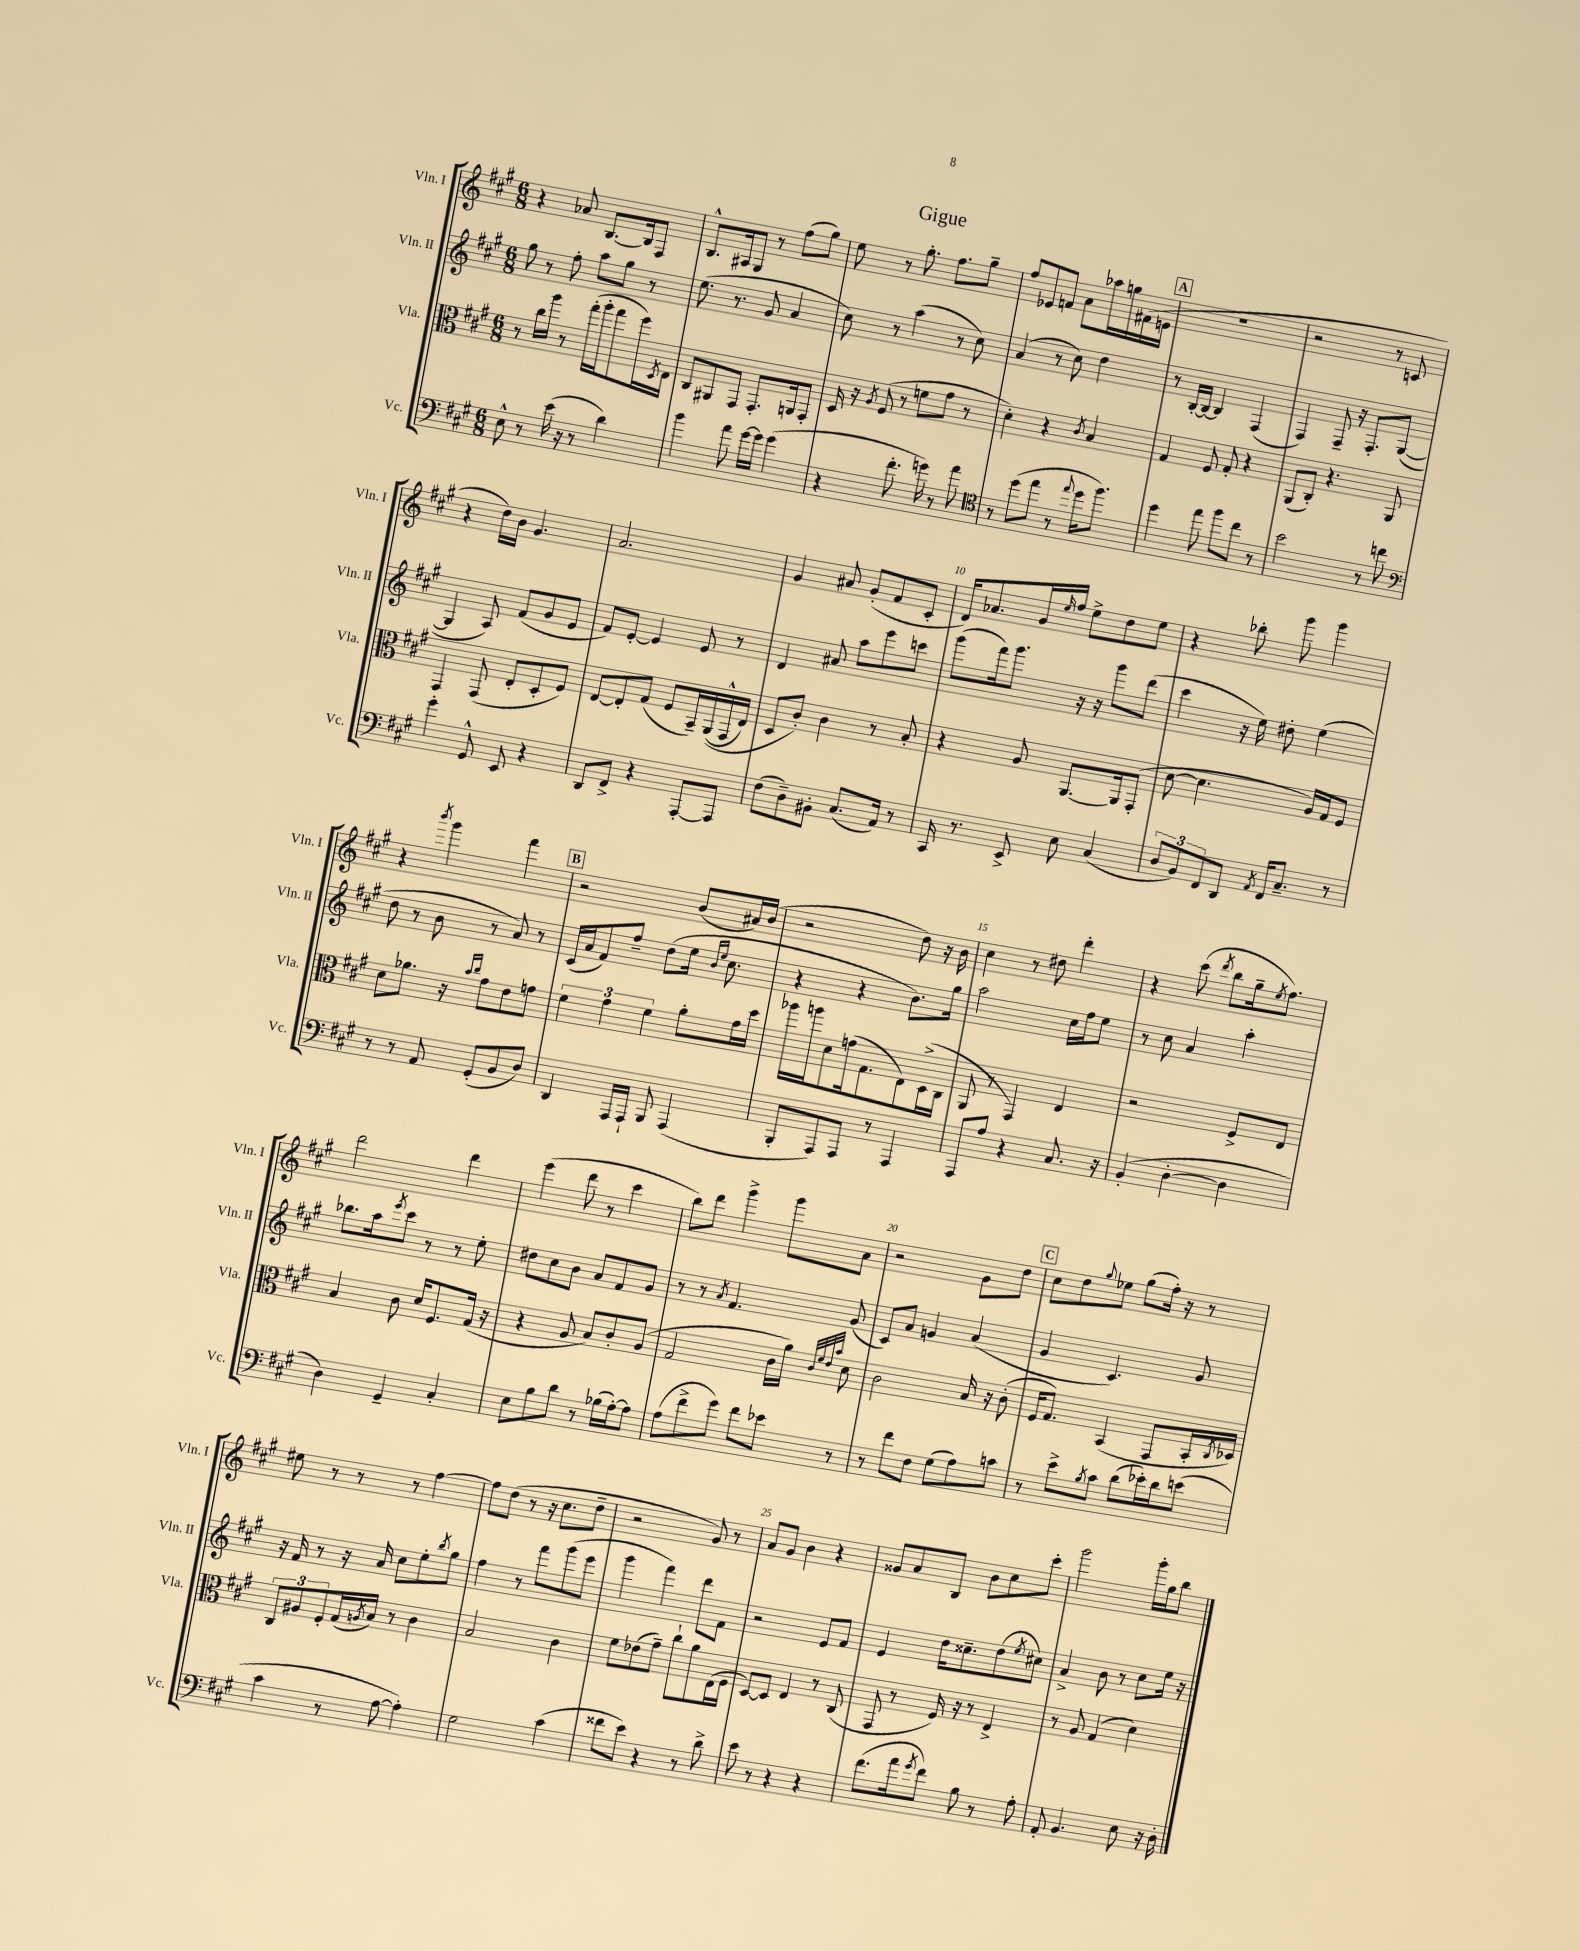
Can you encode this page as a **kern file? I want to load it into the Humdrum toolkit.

**kern	**kern	**kern	**kern
*staff4	*staff3	*staff2	*staff1
*clefF4	*clefC3	*clefG2	*clefG2
*k[f#c#g#]	*k[f#c#g#]	*k[f#c#g#]	*k[f#c#g#]
*M6/8	*M6/8	*M6/8	*M6/8
8E^^	8r	8gg#	4r
8r	16cc#	8r	.
.	16aa	.	.
(16e	8r	8ff#'	8a-
16r	.	.	.
8r	(16gg#'	8aa	[8.B
.	16aa'	.	.
4d)	8gg#	8gg#	.
.	.	.	16B]
.	16ff#)	8r	8F#
.	8qD	.	.
.	16E	.	.
=	=	=	=
4b	8C#	(8.ee	8.B^^
.	8AA#	.	.
.	.	8.r	16A#
8a	8GG#	.	8G#
[16g#	8.GG#'	8g#	8r
16g#]	.	.	.
(4g#	.	4a	(8ff#
.	16AA	.	.
.	8GG#'	.	8gg#)
=	=	=	=
4r	16D	8cc#)	8ee
.	16r	.	.
.	8qA	.	.
.	(8F#	8r	8r
8.f#'	8r	(4aa	8.gg#'
.	8f	.	.
16g)	.	.	8.ff#
8r	8g#	8r	.
8a	8r	8cc#)	8gg#~
=	=	=	=
*clefC4	*	*	*
8r	4d')	(4a	8ff#
(8dd	.	.	8e-
8ee	4r	8r	8f
8r	.	8cc#)	8a
8qqee	8qc#	.	.
16dd	4B	4dd	16aa-
8.ff#)	.	.	16gg
.	.	.	(16f#
.	.	.	16e
=	=	=	=
4dd	4G#	8r	2.r
.	.	[16B'	.
.	.	16B_	.
8ee	8F#	4B]	.
8ff#	8G#'	.	.
8cc#	4r	(4F#	.
8r	.	.	.
=	=	=	=
2b	(8AA	4F#)	2r
.	8C#')	.	.
.	4.r	8F#~	.
.	.	16r	.
.	.	8.F#'	.
8r	.	.	8r
8cc	8AA	([8G#	8c
=	=	=	=
*clefF4	*	*	*
4g#'	4GG#	4G#]	4r
8GG#^^	(8GG#	8A)	16dd)
.	.	.	16b
8EE	8E'	(8f#	4.g#
4r	8D'	8g#	.
.	8F#)	8e	.
=	=	=	=
8DD	[8E	8f#)	2.a
8FF#^	8E']	[8e'	.
4r	(8G#	4e]	.
.	8F#	.	.
[8AAA'	16BB~)	8e	.
.	&((16AA	.	.
8AAA]	16GG#^^	8r	.
.	16E)	.	.
=	=	=	=
(8F#	8D	4d	4g#
8D~)	8c#'&)	.	.
8BB#'	4c#	8a#	8a#
(8.C#	.	8aa	(8g#'
.	8r	8eee	8f#
16AA)	.	.	.
8r	8B'	8ccc	8c#'
=	=	=	=
16CC#	4r	(8ggg#	16d)
8.r	.	.	8.a-
.	.	16fff#)	.
.	.	8.ggg#	.
8EE^	8A	.	16g#
.	.	.	16qqee
.	.	.	16ff#
8E	[8.AA	16r	8ee^
.	.	16r	.
(4C#	.	8ggg#	8dd
.	16AA]	.	.
.	(8GG#'	(8ddd	8ee
=	=	=	=
12D	[8d	4ccc#	4r
12BB)	.	.	.
.	4.d]	.	.
12FF#	.	.	.
8DD	.	16r	8bb-'
.	.	16ee)	.
8qAA	.	.	.
16FF#	.	8dd#'	8ggg#
8.C#~	.	.	.
.	16A)	(4ee	4ggg#
.	16G#	.	.
8r	8F#	.	.
=	=	=	=
8r	8d	8dd	4r
8r	8.a-	8r	.
.	.	.	8qbbb
8AA	.	8b	4ggg#
.	16r	.	.
.	16qqb	.	.
.	16qqcc#	.	.
(8GG#'	8g#	8r	.
8BB	8e	8a)	4fff#
8D)	8g	8r	.
=	=	=	=
4DD	6f#	(16c#	2r
.	.	16a	.
.	.	8f#)	.
.	6g#	.	.
16AAA	.	8ff#~	.
16AAA`	.	.	.
.	6f#	.	.
8BBB	.	(8dd	.
(4AAA	8a'	16ee	(8b
.	.	16qqb	.
.	.	16qqee	.
.	.	8.cc#	.
.	16g#	.	16a#)
.	16dd	.	(16b
=	=	=	=
8BBB'	16aa-	4r	2r
.	16aa	.	.
8AAA)	8d	.	.
8AAA	(16g	4r	.
.	8.G#	.	.
8r	.	.	.
4AAA	8E)	8.b)	8dd)
.	(16D^	.	16r
.	16C#	16gg#	16b
=	=	=	=
8AAA	8AA	2aa	4cc#
8A	8r	.	.
4r	4GG#)	.	8r
.	.	.	8dd#
8.C#	4E	16cc#	4ddd'
.	.	16ff#	.
.	.	8ee	.
16r	.	.	.
=	=	=	=
(4BB'	2r	8r	4r
.	.	8cc#	.
[4D'	.	4a	(8ccc#
.	.	.	8qddd
.	.	.	8bb
4D]	8F#^	4aa'	16gg#~
.	.	.	8qee
.	.	.	8.ff#)
.	8E	.	.
=	=	=	=
4D)	4B	8.bb-	2ddd
.	.	16aa	.
.	.	8qeee	.
4GG#~	8c#	8ccc#	.
.	16d	8r	.
.	8.F#	.	.
4C#'	.	8r	4ddd
.	(16G#	8ee'	.
.	16r	.	.
=	=	=	=
8E	4r	8dd#	(4eee
8B	.	8cc#	.
8d	8A	8b	8ddd
8r	8B)	8a	8r
(16B-	8c#'	8f#	4ccc#
[16A')	.	.	.
8A]	(8A	8g#	.
=	=	=	=
(8A	2G#	8r	8bb)
8f#^	.	8r	8ddd
.	.	8qa	.
8g#)	.	4.f#	4ggg#^
8f#	.	.	.
8e-	16c#	.	8ggg#
.	16a)	.	.
.	32qqc#	.	.
.	32qqf#	.	.
.	32qqe	.	.
.	32qqb	.	.
8r	8d	(8g#	8a
=	=	=	=
8r	2c#	8c#)	2r
8f#	.	8a	.
8F#	.	4g	.
(8G#	.	.	.
8A)	16B	(4a	8g#
.	16r	.	.
8c	(8c#'	.	8dd
=	=	=	=
8r	16F#	4g#	8cc#
.	8.G#)	.	.
8e^	.	.	8dd
8qB	.	.	8qqgg#
8c#	(4BB	4.c#)	8ee-
(8d	.	.	(8gg#
16e-')	8GG#	.	16ff#')
16d	.	.	16r
(8e	16BB'	8g#	8r
.	8qC#	.	.
.	16D-)	.	.
=	=	=	=
4c#	12C#	16r	8ee#
.	.	16f#	.
.	12A#	.	.
.	.	8r	8r
.	12F#'	.	.
8r	(16G#	16r	8r
.	8qA	.	.
.	16B)	16a	.
[8A	8r	8cc#	8r
4A'])	4c#	8ee'	[4ff#
.	.	8qbb	.
.	.	8gg#	.
=	=	=	=
2G#	2B	4ff#	8ff#]
.	.	.	(8dd
.	.	8r	8r
.	.	8fff#	16r
.	.	.	8.cc#
(4c#	4c#	(8ggg#	.
.	.	8eee	8dd~
=	=	=	=
8f##	8f#	4ggg#	2r
8e)	(8e-	.	.
4r	8g#~)	4fff#)	.
.	8cc#`	.	.
8r	8a	8ddd	8g#)
8d^	(16E	8f#	8r
.	16F#	.	.
=	=	=	=
8e	[8D)	2r	8a
8r	8D]	.	8g#
4r	4E	.	4b
4r	8r	8e	4r
.	(8C#	8f#	.
=	=	=	=
(8.f#	8GG#	4e	8g##
.	8r	.	8a
16a	.	.	.
8qg#	.	.	.
8f#)	16F#)	16dd	8B
.	16r	8.cc##~	.
8B	8r	.	8b
8r	4E^	(8dd	8cc#
.	.	8qee	.
8A'	.	8cc#)	8ccc#'
=	=	=	=
8AA'	8r	4a^	2ggg#
4.BB	8A	.	.
.	(4G#	8b	.
.	.	8r	.
8E	4d)	8cc#	16ggg#'
.	.	.	16gg#
16r	.	16ee	8bb
16D'	.	16r	.
==	==	==	==
*-	*-	*-	*-
